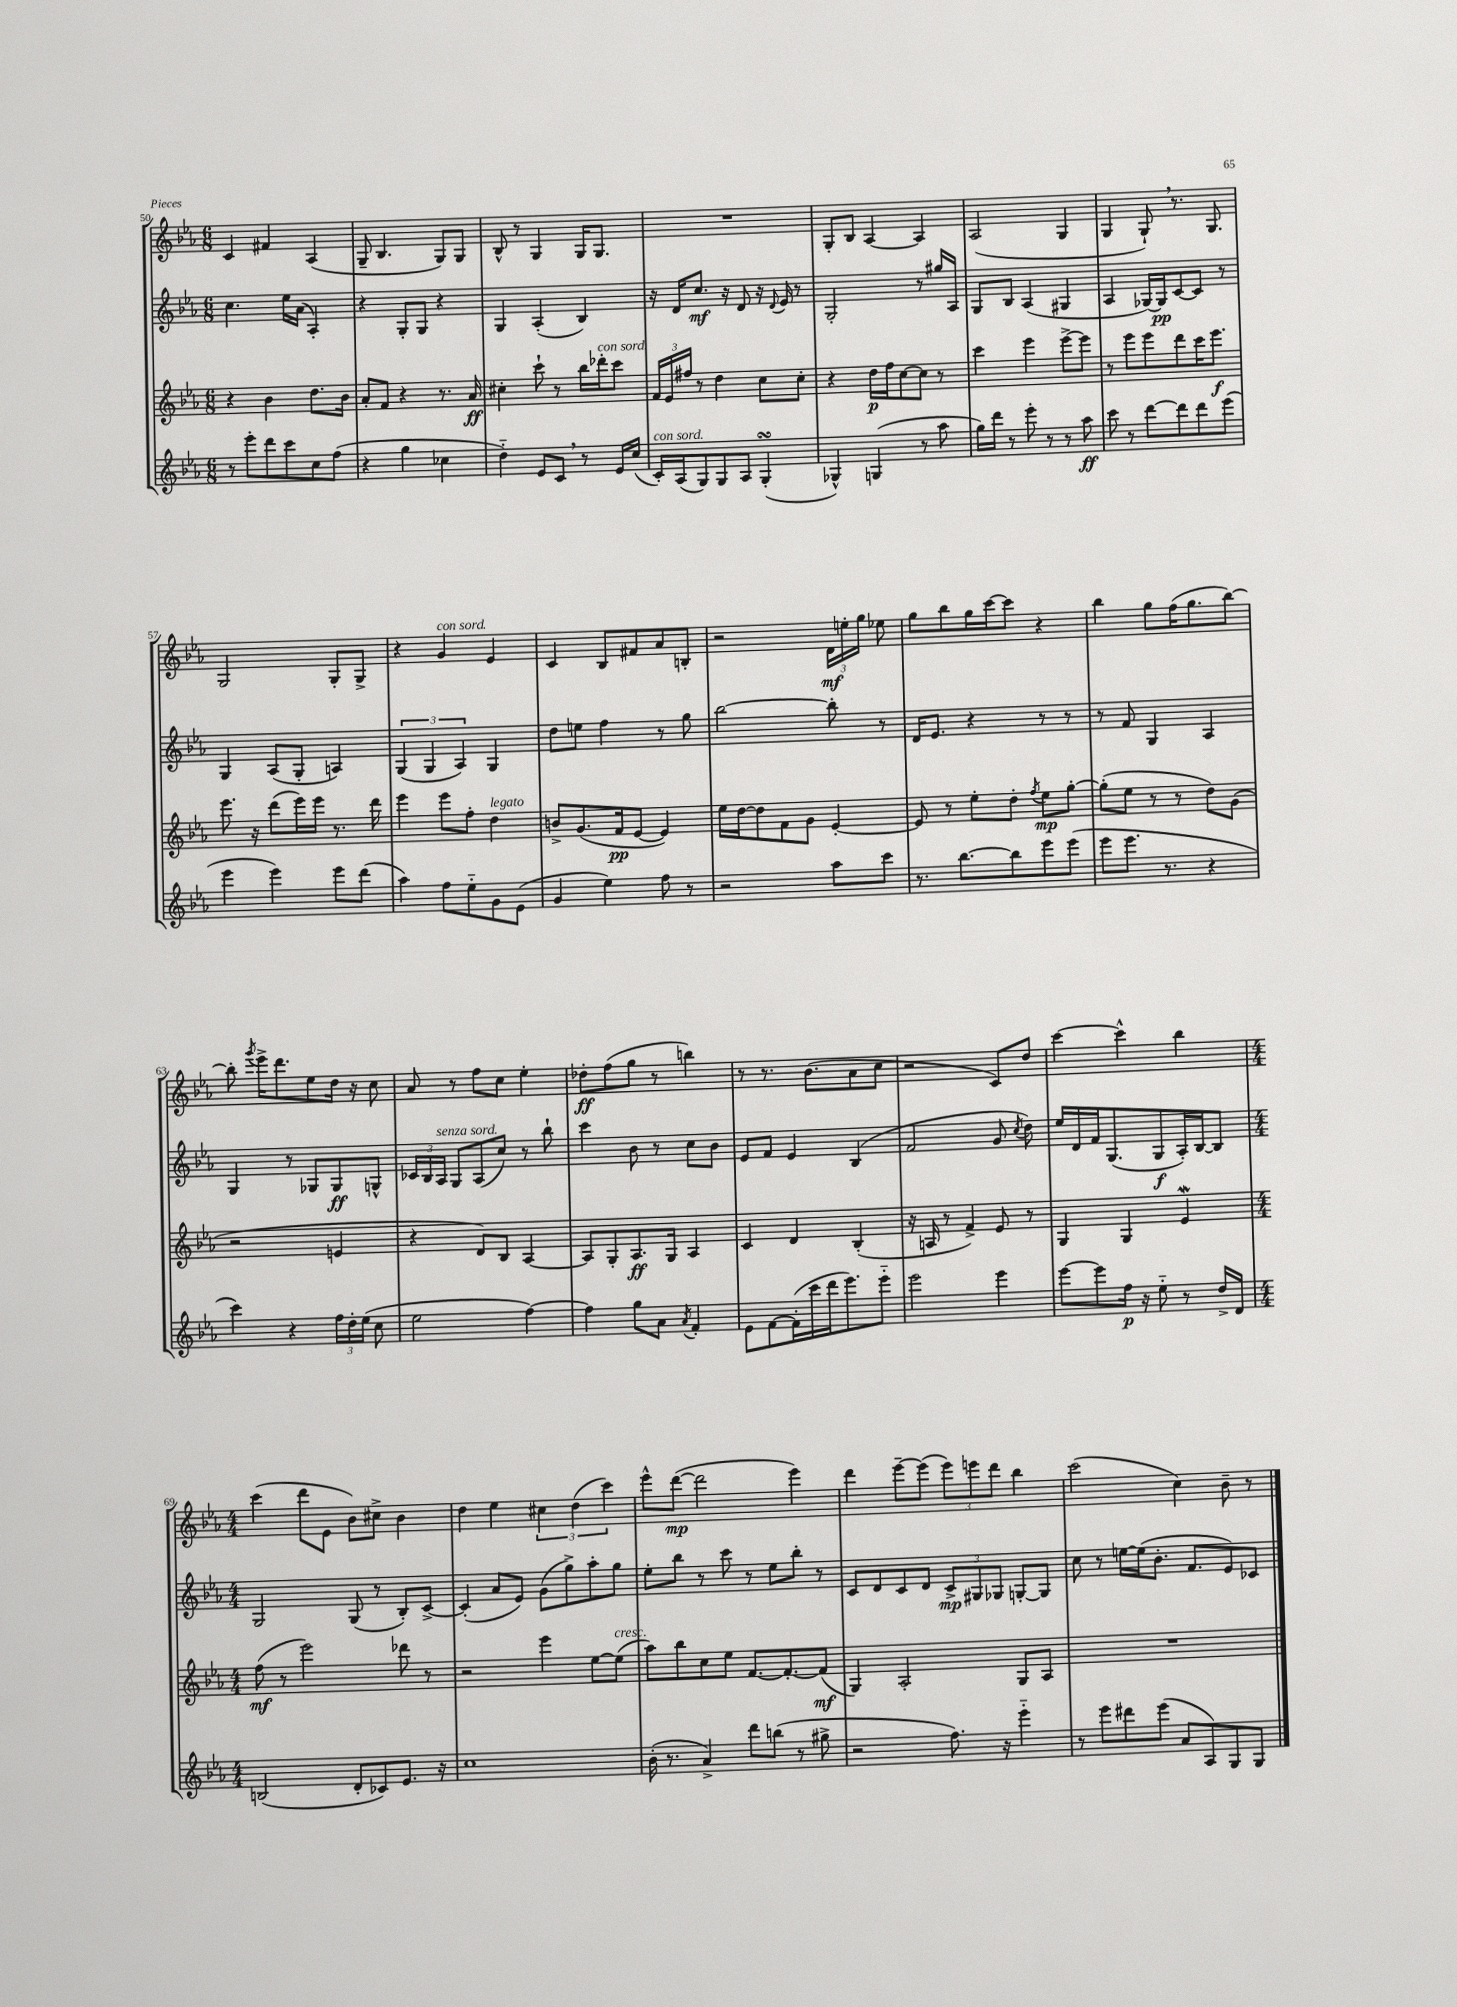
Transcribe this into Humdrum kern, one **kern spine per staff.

**kern	**dynam	**kern	**dynam	**kern	**dynam	**kern	**dynam
*part4	*part4	*part3	*part3	*part2	*part2	*part1	*part1
*staff4	*staff4	*staff3	*staff3	*staff2	*staff2	*staff1	*staff1
*clefG2	*	*clefG2	*	*clefG2	*	*clefG2	*
*k[b-e-a-]	*	*k[b-e-a-]	*	*k[b-e-a-]	*	*k[b-e-a-]	*
*M6/8	*	*M6/8	*	*M6/8	*	*M6/8	*
=50	=50	=50	=50	=50	=50	=50	=50
8r	.	4r	.	4.cc\	.	4c/	.
8eee-'\L	.	.	.	.	.	.	.
8ddd\	.	4b-\	.	.	.	4f#X/	.
8ccc\	.	.	.	16ee-\LL	.	.	.
.	.	.	.	(16a-\JJ	.	.	.
8cc\	.	8.dd\L	.	4A-'/)	.	(4A-/	.
(8ff\J	.	.	.	.	.	.	.
.	.	16b-\Jk	.	.	.	.	.
=51	=51	=51	=51	=51	=51	=51	=51
4r	.	8a-'/L	.	4r	.	8G~/	.
.	.	8f/J	.	.	.	4.B-/	.
4gg\	.	4r	.	8G'/L	.	.	.
.	.	.	.	8G/J	.	.	.
4cc-X\	.	8.r	.	4r	.	8G/L)	.
.	.	.	.	.	.	8G/J	.
.	.	16a-/	ff	.	.	.	.
=52	=52	=52	=52	=52	=52	=52	=52
4dd\)	.	4cc#X'\	.	4G/	.	8B-^^/	.
.	.	.	.	.	.	8r	.
8e-/L	.	8ccc`\	.	(4A-'/	.	4G/	.
8c,/J	.	8r	.	.	.	.	.
8r	.	16bb-\LL	.	4B-/)	.	16G/KL	.
!	!	!LO:TX:a:i:t=con sord.	!	!	!	!	!
.	.	16ddd-X'\J	.	.	.	8.G/J	.
16e-/LL	.	8ccc\J	.	.	.	.	.
(16cc/JJ	.	.	.	.	.	.	.
=53	=53	=53	=53	=53	=53	=53	=53
!LO:TX:a:i:t=con sord.	!	!	!	!	!	!	!
16c'/LL)	.	24f/LL	.	16r	.	2.r	.
.	.	24e-/	.	.	.	.	.
(16A-/J	.	.	.	16d/KL	.	.	.
.	.	24ff#X/JJ	.	.	.	.	.
8G/)	.	8r	.	8.cc/J	mf	.	.
8G/	.	4dd\	.	.	.	.	.
.	.	.	.	16r	.	.	.
8A-/J	.	.	.	8d/	.	.	.
(4GsSsS'/	.	8cc\L	.	16r	.	.	.
.	.	.	.	8qqd/	.	.	.
.	.	.	.	16e-/	.	.	.
.	.	8cc'\J	.	8r	.	.	.
=54	=54	=54	=54	=54	=54	=54	=54
4G-X^^/)	.	4r	.	2G'/	.	8G'/L	.
.	.	.	.	.	.	8B-/J	.
(4Gn/	.	16dd\LL	p	.	.	[4A-/	.
.	.	16ff\J	.	.	.	.	.
.	.	[8cc\	.	.	.	.	.
8r	.	8cc\J]	.	8r	.	4A-/]	.
8aa-\	.	8r	.	16gg#X/LL	.	.	.
.	.	.	.	16A-/JJ	.	.	.
=55	=55	=55	=55	=55	=55	=55	=55
16gg\LL)	.	4ccc\	.	8G/L	.	(2A-/	.
16ddd\JJ	.	.	.	.	.	.	.
8r	.	.	.	8B-/J	.	.	.
8eee-'\	.	4eee-\	.	(4A-/	.	.	.
8r	.	.	.	.	.	.	.
8r	.	[8eee-^\L	.	4G#X/	.	4G/	.
8aa-\	ff	8eee-\J]	.	.	.	.	.
=56	=56	=56	=56	=56	=56	=56	=56
8ccc\	.	8r	.	4A-/	.	4G/	.
8r	.	8eee-\L	.	.	.	.	.
[8ddd\L	.	8eee-\	.	[16G-X/LL)	.	8G`,/)	.
.	.	.	.	16G-/J]	pp	.	.
8ddd\]	.	8ddd\	.	[8c/	.	8.r	.
8ddd\	.	16ccc\K	.	8c/J]	.	.	.
.	.	8.eee-\J	f	.	.	8.G/	.
(8eee-\J	.	.	.	8r	.	.	.
!!LO:LB:g=z
=57	=57	=57	=57	=57	=57	=57	=57
4eee-\	.	8.eee-\	.	4G/	.	2G/	.
.	.	16r	.	.	.	.	.
4eee-\)	.	(8ddd\L	.	(8A-/L	.	.	.
.	.	16eee-\L)	.	8G'/J	.	.	.
.	.	16eee-\JJ	.	.	.	.	.
8eee-\L	.	8.r	.	4An/)	.	8G'/L	.
(8ddd\J	.	.	.	.	.	8G^/J	.
.	.	16ddd\	.	.	.	.	.
=58	=58	=58	=58	=58	=58	=58	=58
4aa-\)	.	4eee-\	.	(6G/	.	4r	.
.	.	.	.	6G/	.	.	.
!	!	!	!	!	!	!LO:TX:a:i:t=con sord.	!
8ff\L	.	8eee-\L	.	.	.	4g/	.
.	.	.	.	6A-/)	.	.	.
8ee-\	.	8ff'\J	.	.	.	.	.
!	!	!LO:TX:a:i:t=legato	!	!	!	!	!
8g\	.	4dd\	.	4G/	.	4e-/	.
(8e-\J	.	.	.	.	.	.	.
=59	=59	=59	=59	=59	=59	=59	=59
4g/	.	8bn^/L	.	8dd\L	.	4c/	.
.	.	(8.g/	.	8een\J	.	.	.
4ee-\)	.	.	.	4ff\	.	8B-/L	.
.	.	16f/k	pp	.	.	.	.
.	.	[8e-/J	.	.	.	8f#X/	.
8ff\	.	4e-/])	.	8r	.	8a-/	.
8r	.	.	.	8gg\	.	8Bn'/J	.
=60	=60	=60	=60	=60	=60	=60	=60
2r	.	16ee-\LL	.	[2bb-\	.	2r	.
.	.	[16dd\J	.	.	.	.	.
.	.	8dd\]	.	.	.	.	.
.	.	8f\	.	.	.	.	.
.	.	8g\J	.	.	.	.	.
8aa-\L	.	[4e-'/	.	8bb-'\]	.	24d\LL	mf
.	.	.	.	.	.	24een'\	.
.	.	.	.	.	.	24gg\JJ	.
8ccc\J	.	.	.	8r	.	8ee-X\	.
=61	=61	=61	=61	=61	=61	=61	=61
8.r	.	8e-/]	.	16d/KL	.	8gg\L	.
.	.	.	.	8.e-/J	.	.	.
.	.	8r	.	.	.	8bb-\	.
[8.bb-\L	.	.	.	.	.	.	.
.	.	8ee-'\L	.	4r	.	16gg\L	.
.	.	.	.	.	.	[16ccc\J	.
8bb-\]	.	8dd'\J	.	.	.	8ccc\J]	.
.	.	8qff/	.	.	.	.	.
8eee-\	.	8ee-\L	mp	8r	.	4r	.
(8eee-\J	.	[8gg'\J	.	8r	.	.	.
=62	=62	=62	=62	=62	=62	=62	=62
8eee-\L	.	(8gg'\L]	.	8r	.	4bb-\	.
8.eee-\J	.	8ee-\J	.	8f/	.	.	.
.	.	8r	.	4G/	.	8gg\L	.
8.r	.	.	.	.	.	.	.
.	.	8r	.	.	.	(16ff\K	.
.	.	.	.	.	.	8.gg\	.
4r	.	8dd\L)	.	4A-/	.	.	.
.	.	(8g\J	.	.	.	[8bb-\J)	.
!!LO:LB:g=z
=63	=63	=63	=63	=63	=63	=63	=63
4ccc\)	.	2r	.	4G/	.	8bb-'\]	.
.	.	.	.	.	.	8qggg/	.
.	.	.	.	.	.	16eee-^\KL	.
.	.	.	.	.	.	8.ddd\	.
4r	.	.	.	8r	.	.	.
.	.	.	.	8G-X/L	.	8ee-\	.
24ff\LL	.	4en/	.	8G-/	ff	16dd\Jk	.
24dd'\	.	.	.	.	.	.	.
.	.	.	.	.	.	16r	.
(24ee-\JJ	.	.	.	.	.	.	.
8cc\	.	.	.	8Gn^^/J	.	8cc\	.
=64	=64	=64	=64	=64	=64	=64	=64
2ee-\	.	4r	.	24c-X/LL	.	8a-/	.
.	.	.	.	24B-/	.	.	.
!	!	!	!	!LO:TX:a:i:t=senza sord.	!	!	!
.	.	.	.	24A-/JJ	.	.	.
.	.	.	.	8G/L	.	8r	.
.	.	8d/L)	.	(8A-/	.	8ff\L	.
.	.	8B-/J	.	8cc/J)	.	8cc\J	.
[4ff\)	.	[4A-/	.	8r	.	4ee-'\	.
.	.	.	.	8bb-`\	.	.	.
=65	=65	=65	=65	=65	=65	=65	=65
4ff\]	.	8A-/L]	.	4ccc\	.	8dd-X'\L	ff
.	.	8G'/	.	.	.	(8ff\	.
8gg\L	.	8.A-/	ff	8b-\	.	8gg\J	.
8a-\J	.	.	.	8r	.	8r	.
.	.	16G/Jk	.	.	.	.	.
8qa-/	.	.	.	.	.	.	.
4f'/	.	4A-/	.	8cc\L	.	4bbn\)	.
.	.	.	.	8b-\J	.	.	.
=66	=66	=66	=66	=66	=66	=66	=66
8e-\L	.	4c/	.	8e-/L	.	8r	.
[8f\	.	.	.	8f/J	.	8.r	.
(16f'\L]	.	4d/	.	4e-/	.	.	.
16ccc\	.	.	.	.	.	(8.b-\L	.
16ddd\J	.	.	.	.	.	.	.
8.eee-\)	.	.	.	.	.	.	.
.	.	(4B-'/	.	(4B-/	.	8a-\	.
8eee-\J	.	.	.	.	.	8cc\J	.
=67	=67	=67	=67	=67	=67	=67	=67
2eee-\	.	16r	.	2f/	.	2r	.
.	.	16An/	.	.	.	.	.
.	.	8r	.	.	.	.	.
.	.	4f^/)	.	.	.	.	.
4eee-\	.	8e-/	.	8g/	.	8c/L)	.
.	.	.	.	8qcc/	.	.	.
.	.	8r	.	8dd\)	.	8dd/J	.
=68	=68	=68	=68	=68	=68	=68	=68
[8eee-\L	.	4G/	.	16ee-/LL	.	[4ccc\	.
.	.	.	.	16d/	.	.	.
8eee-\]	.	.	.	16f/J	.	.	.
.	.	.	.	(8.G/	.	.	.
16ff\Jk	p	4G/	.	.	.	4ccc^^\]	.
16r	.	.	.	.	.	.	.
8ee-\	.	.	.	8G/	f	.	.
8r	.	4e-w/	.	16A-'/L)	.	4bb-\	.
.	.	.	.	[16B-/J	.	.	.
16dd^/LL	.	.	.	8B-/J]	.	.	.
16d/JJ	.	.	.	.	.	.	.
!!LO:LB:g=z
=69	=69	=69	=69	=69	=69	=69	=69
*M4/4	*	*M4/4	*	*M4/4	*	*M4/4	*
(2Bn/	.	(8ff\	mf	2G/	.	(4ccc\	.
.	.	8r	.	.	.	.	.
.	.	2eee-\)	.	.	.	8ddd\L	.
.	.	.	.	.	.	8e-\J	.
8d'/L	.	.	.	(8G/	.	8b-\L)	.
8c-X/)	.	.	.	8r	.	8cc#X^\J	.
8.e-/J	.	8ddd-X\	.	8B-'/L)	.	4b-\	.
.	.	8r	.	[8c^/J	.	.	.
16r	.	.	.	.	.	.	.
=70	=70	=70	=70	=70	=70	=70	=70
1cc	.	2r	.	(4c'/]	.	4dd\	.
.	.	.	.	8a-/L	.	4ee-\	.
.	.	.	.	8e-/J)	.	.	.
.	.	4eee-\	.	(8g\L	.	6cc#X\	.
.	.	.	.	8gg^\)	.	.	.
.	.	.	.	.	.	(6dd\	.
.	.	[8ee-\L	.	8aa-'\	.	.	.
.	.	.	.	.	.	6ccc\)	.
!	!	!LO:TX:a:i:t=cresc.	!	!	!	!	!
.	.	(8ee-\J]	.	8gg\J	.	.	.
=71	=71	=71	=71	=71	=71	=71	=71
(16b-'\	.	8aa-\L)	.	8ee-'\L	.	8eee-^^\L	.
8.r	.	.	.	.	.	.	.
.	.	8bb-\	.	8bb-\J	.	([8ddd\J	mp
4a-^/)	.	8cc\	.	8r	.	2ddd\]	.
.	.	8ee-\J	.	8ccc\	.	.	.
8ddd\L	.	[8.f/L	.	8r	.	.	.
(8bbn\J	.	.	.	8ee-\L	.	.	.
.	.	8.f'/_	.	.	.	.	.
8r	.	.	.	8bb-'\J	.	4eee-\)	.
8gg#X^\	.	(8f/J]	mf	8r	.	.	.
=72	=72	=72	=72	=72	=72	=72	=72
2r	.	4G/)	.	8c/L	.	4ddd\	.
.	.	.	.	8d/	.	.	.
.	.	2A-'/	.	8c/	.	[8eee-~\L	.
.	.	.	.	8d/J	.	(8eee-\J]	.
8.ff\)	.	.	.	12c^/L	mp	12eee-\L)	.
.	.	.	.	12G#X/	.	12eeen\	.
.	.	.	.	12G-X/J	.	12ddd\J	.
16r	.	.	.	.	.	.	.
4eee-\	.	8G/L	.	[8Gn'/L	.	4bb-\	.
.	.	8A-/J	.	8G/J]	.	.	.
=73	=73	=73	=73	=73	=73	=73	=73
8r	.	1r	.	8cc\	.	(2ccc\	.
8eee-\L	.	.	.	8r	.	.	.
8ddd#X\	.	.	.	[16een\LL	.	.	.
.	.	.	.	(16ee\J]	.	.	.
(8eee-\J	.	.	.	8.b-'\J	.	.	.
8a-/L	.	.	.	.	.	4cc\)	.
.	.	.	.	8.f/L	.	.	.
8A-/)	.	.	.	.	.	.	.
8G/	.	.	.	8e-/)	.	8b-~\	.
8G/J	.	.	.	8c-X/J	.	8r	.
==	==	==	==	==	==	==	==
*-	*-	*-	*-	*-	*-	*-	*-
